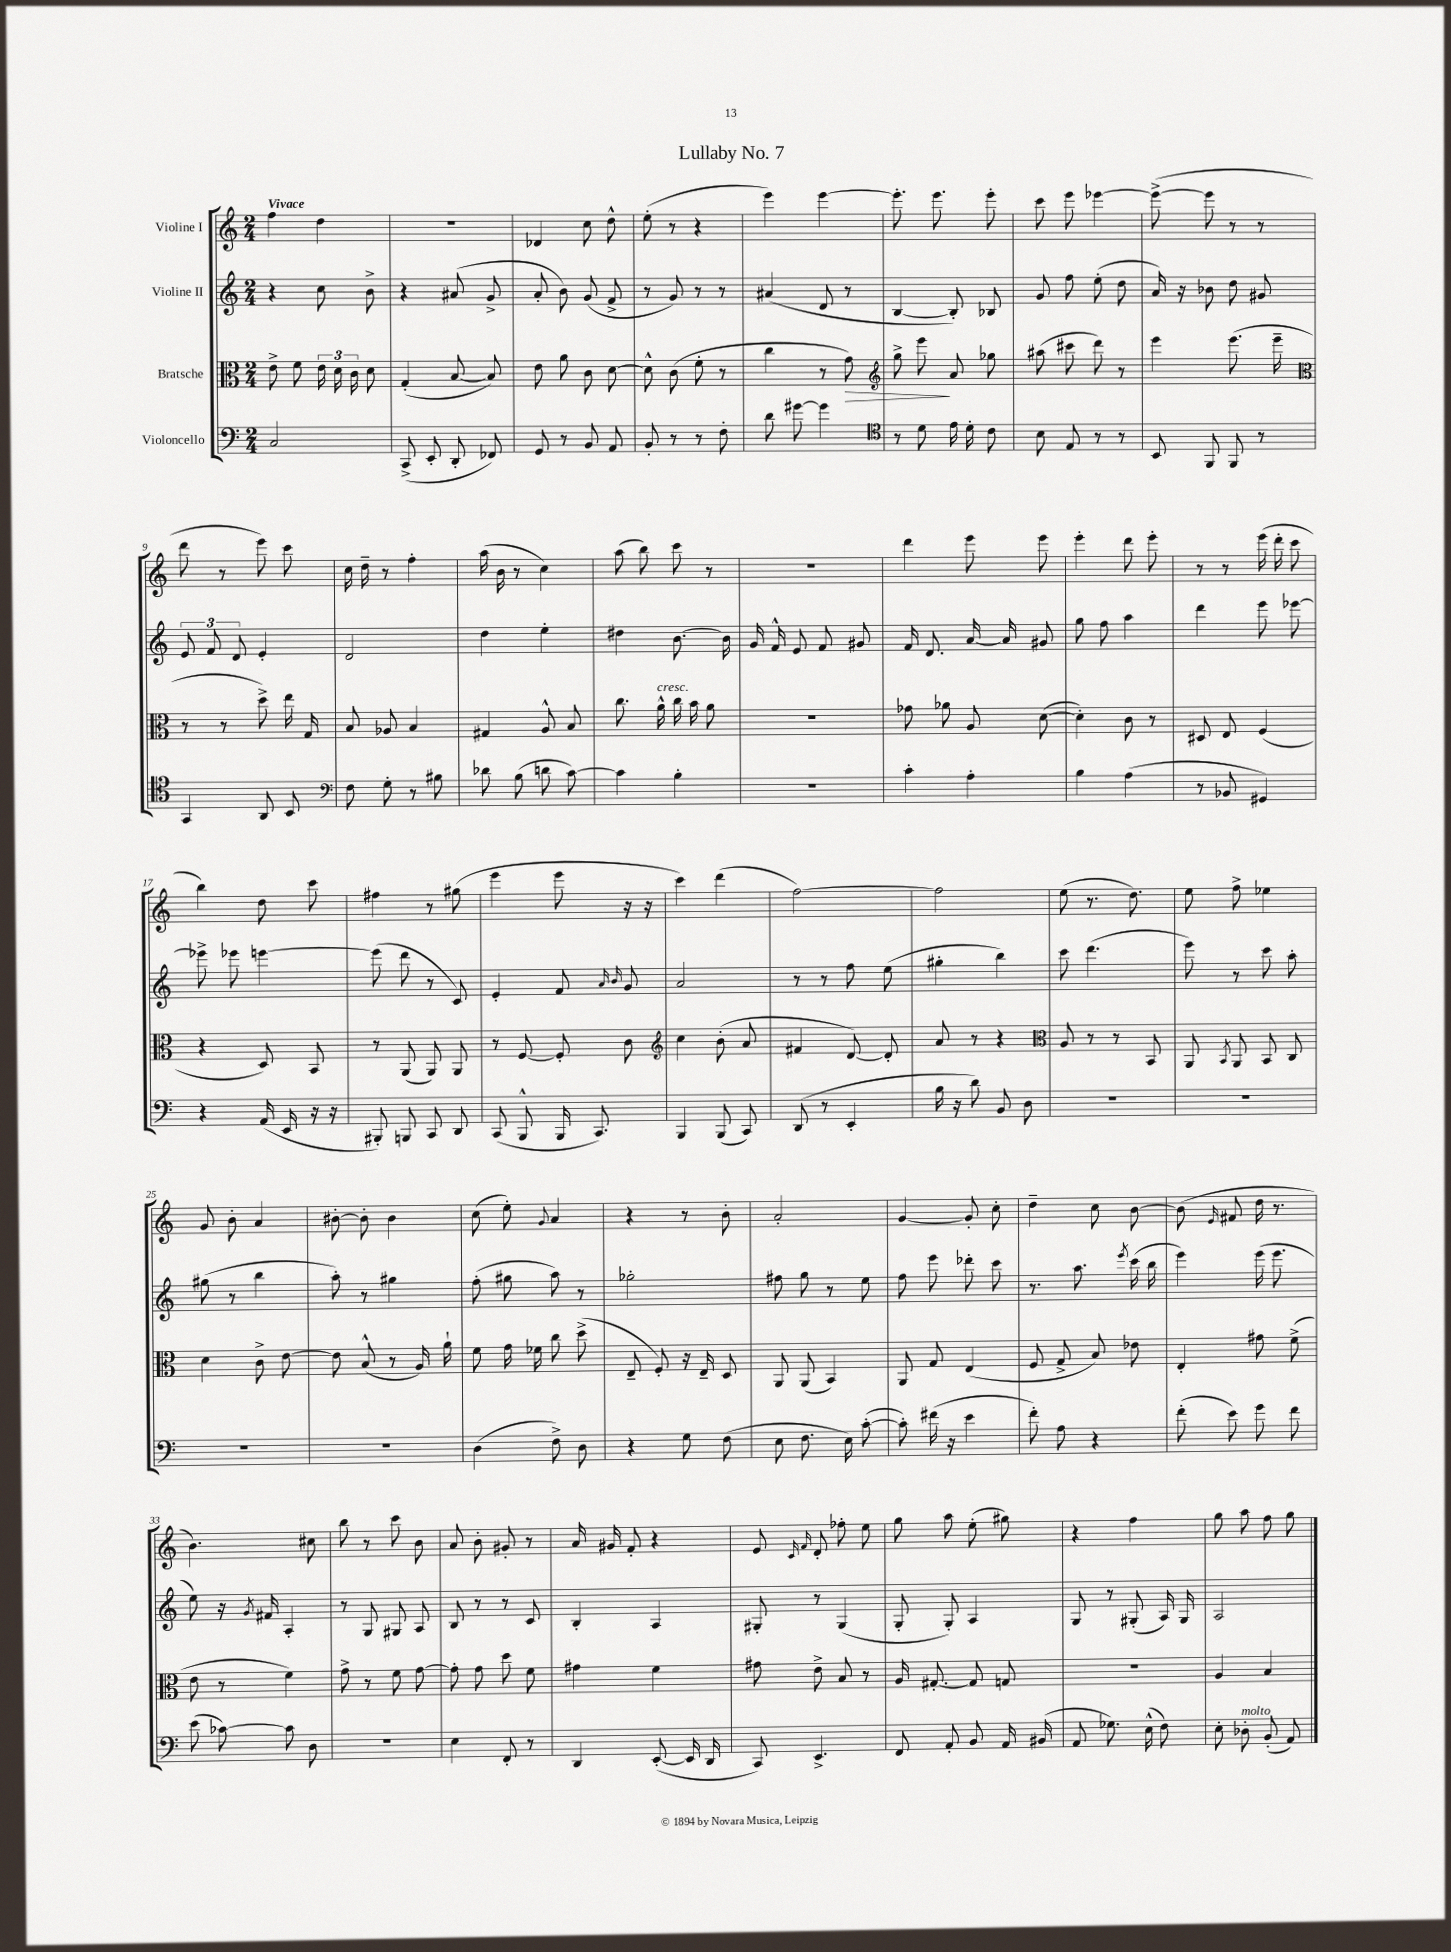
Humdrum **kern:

**kern	**kern	**kern	**kern
*staff4	*staff3	*staff2	*staff1
*clefF4	*clefC3	*clefG2	*clefG2
*k[]	*k[]	*k[]	*k[]
*M2/4	*M2/4	*M2/4	*M2/4
2C	8e^	4r	4ff
.	8f	.	.
.	24e	8cc	4dd
.	24d	.	.
.	24c	.	.
.	8d	8b^	.
=	=	=	=
(8CC^	(4G'	4r	2r
8EE'	.	.	.
8DD'	[8B	(8a#	.
8FF-)	8B])	8g^	.
=	=	=	=
8GG	8e	8a'	4d-
8r	8a	8b)	.
8BB	8c	(8g	8cc
8AA	[8d	8f^	8dd^^
=	=	=	=
8BB'	8d^^]	8r	(8ee'
8r	(8c	8g)	8r
8r	8f'	8r	4r
8F'	8r	8r	.
=	=	=	=
8d	4cc	(4a#	4eee)
[8g#	.	.	.
4g#]	8r	8d	[4eee
.	8g)	8r	.
=	=	=	=
*clefC4	*clefG2	*	*
8r	8gg^	[4B	8.eee']
8d	8eee	.	.
.	.	.	8.eee
16e	8a	8B'])	.
16d'	.	.	.
8c	8gg-	8B-	8eee'
=	=	=	=
8B	(8aa#	8g	8ccc
8E	8ccc#	8ff	8eee
8r	8ddd)	(8ee'	[4eee-
8r	8r	8dd	.
=	=	=	=
8BB	4eee	16a)	(8eee-^_
.	.	16r	.
8FF	.	8b-	8eee-]
8FF	(8.eee	8dd	8r
8r	.	8g#	8r
.	16eee~	.	.
=	=	=	=
*	*clefC3	*	*
4GG	8r	12e	8ddd
.	.	12f	.
.	8r	.	8r
.	.	12d	.
8AA	8dd^)	4e'	8eee)
8BB	16ee	.	8ccc
.	16G	.	.
=	=	=	=
*clefF4	*	*	*
8F	8B	2d	16cc
.	.	.	16dd~
8G'	8A-	.	8r
8r	4B	.	4ff'
8B#	.	.	.
=	=	=	=
8d-	4G#	4dd	(16aa
.	.	.	16b
(8B	.	.	8r
8d	8A^^	4ee'	4cc)
[8c)	8B	.	.
=	=	=	=
4c]	8.cc	4dd#	(8aa
.	.	.	8bb)
.	16a^^	.	.
4B'	16cc	[8.b	8ccc
.	16b	.	.
.	8a	.	8r
.	.	16b]	.
=	=	=	=
2r	2r	16g	2r
.	.	16f^^	.
.	.	8e	.
.	.	8f	.
.	.	8g#	.
=	=	=	=
4c'	8g-	16f	4ddd
.	.	8.d	.
.	8a-	.	.
4A'	8A	[16a	8eee
.	.	16a]	.
.	([8d	8g#	8eee
=	=	=	=
4B	4d'])	8gg	4eee'
.	.	8ff	.
(4A	8c	4aa	8ddd
.	8r	.	8eee'
=	=	=	=
8r	8D#	4ddd	8r
8BB-	8E	.	8r
4GG#)	(4F	8eee	(16eee
.	.	.	16ddd'
.	.	[8eee-	8ccc
=	=	=	=
4r	4r	8eee-^]	4bb)
.	.	8eee-	.
(16AA	8D)	[4eee	8dd
16EE	.	.	.
16r	8BB	.	8ccc
16r	.	.	.
=	=	=	=
8BBB#')	8r	(8eee]	4ff#
8BBB	(8AA	8ddd	.
8CC	8AA)	8r	8r
8DD	8AA	8c)	(8gg#
=	=	=	=
(8CC	8r	4e'	4eee
8BBB^^	[8F	.	.
16BBB	8F']	8f	8eee
8.CC)	.	.	.
.	.	16qqa	.
.	.	16qqb	.
.	8c	8g	16r
.	.	.	16r
=	=	=	=
*	*clefG2	*	*
4BBB	4cc	2a	4ccc)
(8BBB	(8b'	.	(4ddd
8CC)	8a	.	.
=	=	=	=
(8DD	4f#	8r	[2ff)
8r	.	8r	.
4EE'	[8d)	8ff	.
.	8d']	(8ee	.
=	=	=	=
16B	8a	4gg#'	2ff]
16r	.	.	.
8d)	8r	.	.
8BB	4r	4bb)	.
8D	.	.	.
=	=	=	=
*	*clefC3	*	*
2r	8A	8ccc	(8ee
.	8r	(4.ddd	8.r
.	8r	.	.
.	.	.	8.dd)
.	8BB	.	.
=	=	=	=
2r	8AA	8eee)	8ee
.	8qBB	.	.
.	8AA	8r	8ff^
.	8BB	8ccc	4ee-
.	8C	8aa'	.
=	=	=	=
2r	4d	(8gg#	8g
.	.	8r	8b'
.	8c^	4bb	4a
.	[8e	.	.
=	=	=	=
2r	8e]	8aa')	[8b#'
.	(8B^^	8r	8b#']
.	8r	4gg#	4b#
.	16A)	.	.
.	16a`	.	.
=	=	=	=
(4D	8f	(8ff'	(8cc
.	16g	8gg#	8ee')
.	16f-	.	.
.	.	.	8qqg
8F^)	8cc	8aa)	4a
8D	(8dd^	8r	.
=	=	=	=
4r	8E~	2gg-'	4r
.	8F')	.	.
8G	16r	.	8r
.	16E~	.	.
(8F	8D	.	8b'
=	=	=	=
8E	8AA	8ff#	2a'
8.F	(8AA	8gg	.
.	4BB)	8r	.
16E)	.	.	.
([8c'	.	8ee	.
=	=	=	=
8c'])	8AA	8ff	[4g
(16f#	8G	8eee	.
16r	.	.	.
4e	(4E	8ddd-'	8g']
.	.	8ccc	8cc'
=	=	=	=
8f')	8F	8.r	4dd~
8A	8G^	.	.
.	.	8.aa	.
4r	8B)	.	8cc
.	.	8qeee	.
.	8e-	(16ccc	[8b
.	.	16bb	.
=	=	=	=
(8f'	4E'	4eee)	(8b]
.	.	.	16qqe
8e)	.	.	8f#
8g	8g#	(16eee	16dd
.	.	8.eee	8.r
8f	(8f^	.	.
=	=	=	=
(8e	8e	8ee)	4.b)
[8c-)	8r	16r	.
.	.	8qg	.
.	.	16f#	.
8c-]	4f)	4A'	.
8D	.	.	8cc#
=	=	=	=
2r	8g^	8r	8bb
.	8r	8G	8r
.	8f	8G#	8ccc
.	[8g	8A	8b
=	=	=	=
4E	8g']	8B	8a
.	8g	8r	8b'
8FF'	8dd	8r	8g#'
8r	8f	8c	8r
=	=	=	=
4DD	4g#	4B'	16a
.	.	.	16g#
.	.	.	8f'
([8EE'	4f	4A	4r
16EE]	.	.	.
16DD	.	.	.
=	=	=	=
8CC)	8g#	8G#'	8e
.	.	.	16qqc
.	.	.	16qqf
4.EE^	8e^	8r	8d'
.	8B	(4G#	8ff-'
.	8r	.	8ee
=	=	=	=
8FF	16A	8G'	8gg
.	[8.G#'	.	.
8AA'	.	8G')	8aa
8BB	8G#]	4A	(8ee'
16AA	8G	.	8gg#)
(16BB#	.	.	.
=	=	=	=
8AA	2r	8G	4r
8.G-)	.	8r	.
.	.	(8G#'	4ff
(16E^^	.	.	.
8F)	.	16A)	.
.	.	16G#	.
=	=	=	=
8E'	4A	2A	8gg
8D-'	.	.	8aa
(8BB'	4B	.	8ff
8AA)	.	.	8gg
==	==	==	==
*-	*-	*-	*-
